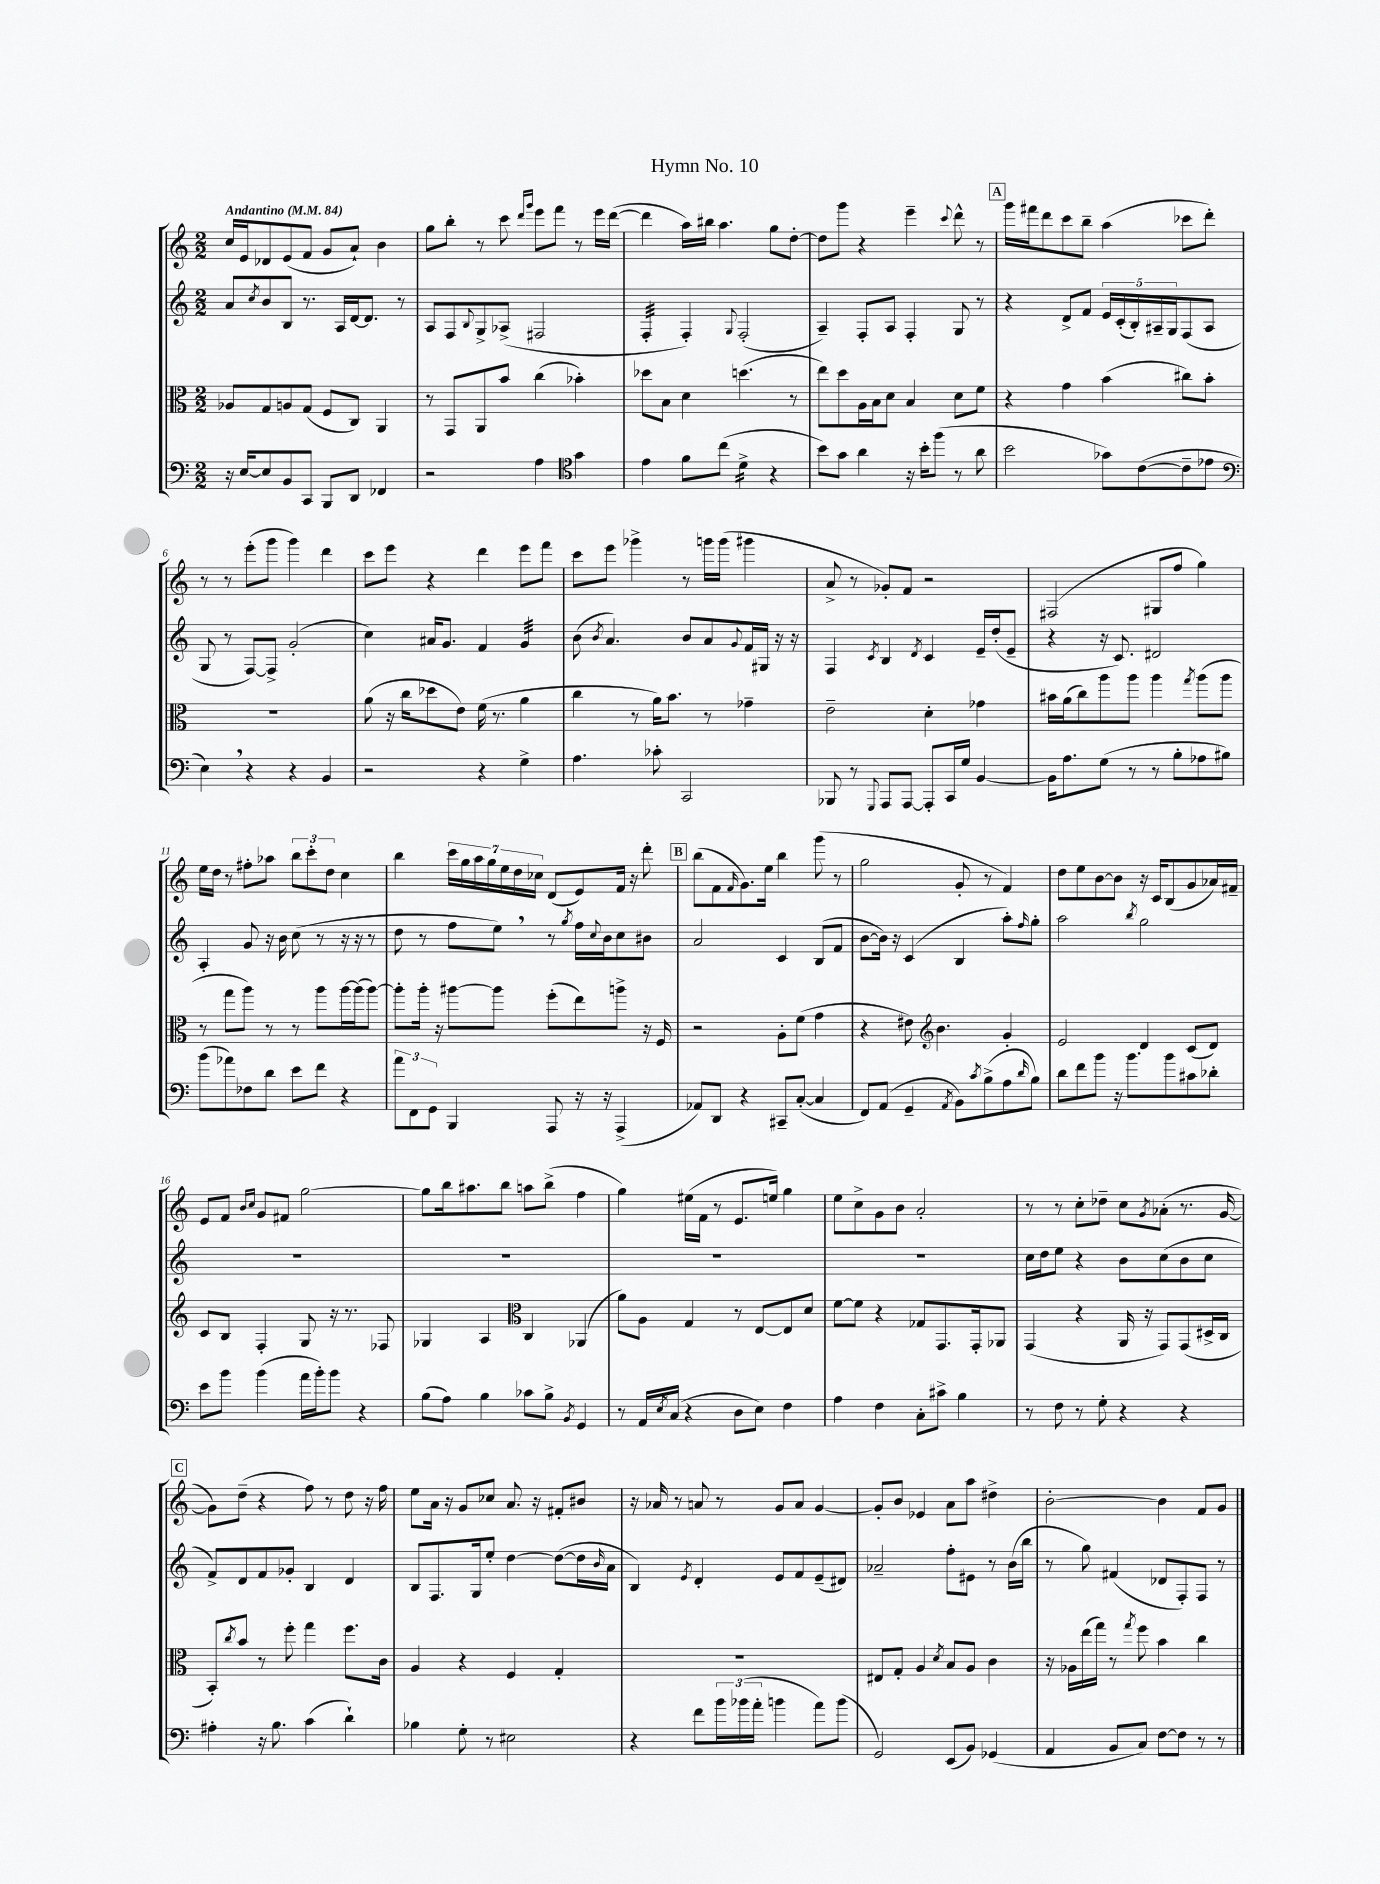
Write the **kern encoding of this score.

**kern	**kern	**kern	**kern
*staff4	*staff3	*staff2	*staff1
*clefF4	*clefC3	*clefG2	*clefG2
*k[]	*k[]	*k[]	*k[]
*M2/2	*M2/2	*M2/2	*M2/2
*MM84	*MM84	*MM84	*MM84
16r	8A-/L	8a/L	16cc/LL
[16E/LK	.	.	16e/J
.	.	8qcc/	.
8E/]	8G/	8b/	8d-/
8BB/	8A/	8B/J	(8e/
8CC/J	(8G/J	8.r	8f/J
8BBB/L	8F/L	.	8g/L
.	.	16A/LL	.
8DD/J	8C/J)	[16d/J	8a`/J)
.	.	8.d/]J	.
4FF-/	4AA/	.	4b\
.	.	8r	.
=	=	=	=
2r	8r	8A/L	8gg\L
.	8GG/L	8F/	8bb'\J
.	.	8qqB/	.
.	8AA/	8G^/	8r
.	8b/J	(8A-^/J	8ccc\
.	.	.	16qqddd/LL
.	.	.	16qqggg/JJ
4A\	(4cc\	2F#/	8eee\L
.	.	.	8fff\J
*clefC4	*	*	*
4g\	4b-'\)	.	8r
.	.	.	16eee\LL
.	.	.	([16ddd\JJ
=	=	=	=
4e\	8dd-\L	4F'/	4ddd\]
.	8B\J	.	.
8f\L	4d\	4F'/)	16aa\LL)
.	.	.	16bb#\JJ
(8cc\J	.	.	4.aa\
.	.	8qqG/	.
4d^\	(4.dd\	(2F'/	.
4r	.	.	8gg\L
.	8r	.	[8dd'\J
=	=	=	=
8b\L)	8ee\L)	4A~/)	8dd\]L
8g\J	8dd\	.	8ggg\J
4a\	16A\L	8F'/L	4r
.	16B\J	.	.
.	8d\J	8A/J	.
16r	4B/	4F'/	4eee~\
16b'\LK	.	.	.
(8ff\J	.	.	.
.	.	.	8qqccc/
8r	8d\L	8G/	8ddd^^\
8a\	8f\J	8r	8r
=	=	=	=
2b\	4r	4r	16ggg\LL
.	.	.	16fff#\J
.	.	.	8ddd\
.	4g\	8d^/L	8ccc\
.	.	8f/J	8bb~\J
8g-\L)	(4b\	20e/LL	(4aa\
.	.	(20c'/	.
.	.	20B'/)	.
([8c\	.	.	.
.	.	20A#~/	.
.	.	20G/J	.
8c~\]	8cc#\L)	(8F/	8ccc-\L
8e-\J	8b'\J	8A#/J	8ddd'\J)
=	=	=	=
*clefF4	*	*	*
4E\)	1r	8G/	8r
.	.	8r	8r
4r	.	[8F/L)	(8eee'\L
.	.	8F^/]J	8ggg\J
4r	.	(2g'/	4ggg\)
4BB/	.	.	4ddd\
=	=	=	=
2r	(8a\	4cc\)	8ccc\L
.	16r	.	8eee\J
.	16cc\LK	.	.
.	8dd-\	16a#/LK	4r
.	.	8.g/J	.
.	8e\J)	.	.
4r	(16f\	4f/	4ddd\
.	8.r	.	.
4G^\	4a\	4g/	8eee\L
.	.	.	8fff\J
=	=	=	=
4.A\	4cc\	(8b\	8ccc\L
.	.	8qb/	.
.	.	4.a/)	8eee\J
.	8r	.	4ggg-^\
8c-'\	16a\LK)	.	.
.	8.b\J	.	.
2CC/	.	8b/L	8r
.	8r	8a/	16ggg\LL
.	.	.	(16ggg\JJ
.	.	8qqg/	.
.	4g-~\	16f/L	4ggg#\
.	.	16G#/JJ	.
.	.	16r	.
.	.	16r	.
=	=	=	=
8BBB-/	2e~\	4F/	8a^/
8r	.	.	8r
8qqGGG/	.	8qc/	.
8AAA/L	.	4B/	8g-'/L)
[8AAA/J	.	.	8f/J
.	.	8qd/	.
8AAA'/]L	4d'\	4c/	2r
16CC/L	.	.	.
16G/JJ	.	.	.
[4BB/	4g-\	16e~/LL	.
.	.	(16dd'/J	.
.	.	8e~/J	.
=	=	=	=
16BB\]LK	16b#\LL	4r	(2F#/
8.A\	(16a\J	.	.
.	8cc\)	.	.
(8G\J	8aa\	16r	.
.	.	8.c/)	.
8r	8aa\J	.	.
8r	4aa\	2d#/	8G#/L
8B'\L	.	.	8ff/J
.	8qgg/	.	.
8A-\	(8aa\L	.	4gg\)
8B#\J)	8aa\J	.	.
=	=	=	=
(8b\L	8r	4A'/	16ee\LL
.	.	.	16dd\JJ
8a-\)	8gg\L	.	8r
8F-\	8aa\J)	8g/	8ff#'\L
8d\J	8r	16r	8aa-\J
.	.	16b\	.
8e\L	8r	(8cc\	12bb\L
.	.	.	12ccc'\
8f\J	8aa\L	8r	.
.	.	.	12dd\J
4r	[16aa\L	16r	4cc\
.	(16aa\]J	16r	.
.	[8aa\J)	8r	.
=	=	=	=
12a\L	8aa'\]L	8dd\	4bb\
12FF\	.	.	.
.	16aa'\Jk	8r	.
12GG\J	.	.	.
.	16r	.	.
4BBB/	[8aa#\L	8ff\L	28ccc\LL
.	.	.	28gg\
.	.	.	28aa\
.	.	.	28gg\
.	8aa#\]J	8ee\J)	.
.	.	.	28ee\
.	.	.	28dd\
.	.	.	28cc-\JJ
8AAA/	(8ff'\L	8r	(8d/L
.	.	8qgg/	.
16r	8ee\)	16ff\LL	8e/)
.	.	8qqcc/	.
16r	.	16b\J	.
(4AAA^/	8aa^\J	8cc\	16f/Jk
.	.	.	16r
.	16r	8b#\J	8ddd'\
.	16F/	.	.
=	=	=	=
8AA-/L)	2r	2a/	(8bb\L
8DD/J	.	.	8f\
.	.	.	16qqf/
4r	.	.	8.g\)
.	.	.	16ee\Jk
8CC#~/L	8A'\L	4c/	4bb\
([8C'/J	(8f\J	.	.
4C/]	4g\	(8B/L	(8ggg\
.	.	8f/J	8r
=	=	=	=
8FF/L)	4r	[8b\L	2gg\
(8AA/J	.	16b\]Jk)	.
.	.	16r	.
4GG~/	8e#\)	(4c/	.
*	*clefG2	*	*
.	4.b\	.	.
8qAA/	.	.	.
8BB\L)	.	4B/	8g'/
8qc/	.	.	.
(8B^\	.	.	8r
8A\	4g'/	8aa'\L)	4f/)
16qqd/	.	16qqff/	.
8B\J)	.	8gg'\J	.
=	=	=	=
8d\L	2e/	2aa\	8dd\L
8f\	.	.	8ee\
8b\J	.	.	[8b\
16r	.	.	8b\]J
8.b\L	.	.	.
.	.	8qbb/	.
.	4d/	2gg\	16r
.	.	.	16c/LK
8b\	.	.	(8B/
8c#\	(8c/L	.	8g/
8d-'\J	8d/J)	.	16a-/L)
.	.	.	16f#~/JJ
=	=	=	=
8e\L	8c/L	1r	8e/L
8b\J	8B/J	.	8f/J
.	.	.	16qqb/LL
.	.	.	16qqcc/JJ
(4b\	4F'/	.	8g/L
.	.	.	8f#/J
16a\LL	8G/	.	[2gg\
16b'\J)	.	.	.
8b\J	16r	.	.
.	8.r	.	.
4r	.	.	.
.	8F-/	.	.
=	=	=	=
(8B\L	4G-/	1r	8gg\]L
8A\J)	.	.	16bb\k
.	.	.	8.aa#\
4B\	4A/	.	.
.	.	.	8bb\J
*	*clefC3	*	*
8c-\L	4C/	.	8aa\L
8B^\J	.	.	(8bb^\J
8qBB/	.	.	.
4GG/	(4AA-/	.	4ff\
=	=	=	=
8r	8a\L)	1r	4gg\)
16AA/LL	8A\J	.	.
8qE/	.	.	.
(16C/JJ	.	.	.
4r	4G/	.	(16ee#\LL
.	.	.	16f\JJ
.	.	.	8r
8D\L	8r	.	8.e/L
8E\J)	[8E/L	.	.
.	.	.	16ee/Jk)
4F\	8E/]	.	4gg\
.	8d/J	.	.
=	=	=	=
4A\	[8f\L	1r	8ee\L
.	8f\]J	.	8cc^\
4F\	4r	.	8g\
.	.	.	8b\J
8C'\L	8G-/L	.	2a'/
8c#^\J	8.GG/	.	.
4B\	.	.	.
.	16GG'/k	.	.
.	8AA-/J	.	.
=	=	=	=
8r	(4GG/	16cc\LL	8r
.	.	16dd\J	.
8F\	.	8ee\J	8r
8r	4r	4r	8cc'\L
8G'\	.	.	8dd-~\J
4r	16AA/	8b\L	8cc\L
.	16r	.	.
.	.	.	8qg/
.	8GG/L)	(8cc\	(8a-'\J
4r	(8GG/	8b\	8.r
.	16D#^/L	8cc\J	.
.	16C/JJ	.	[16g/
=	=	=	=
4A#'\	8BB'/L)	8f^/L)	8g\]L)
.	8qcc/	.	.
.	8b/J	8d/	(8dd~\J
16r	8r	8f/	4r
8.B\	.	.	.
.	8ff'\	8g-'/J	.
(4c\	4gg\	4B/	8ff\)
.	.	.	8r
4d`\)	8.ff\L	4d/	8dd\
.	.	.	16r
.	16c\Jk	.	16ff\
=	=	=	=
4B-\	4A/	8B/L	8ee\L
.	.	8.F/	16a\Jk
.	.	.	16r
8G'\	4r	.	8g/L
.	.	16G/k	.
8r	.	8ee'/J	8cc-/J
2E#\	4F/	[4dd\	8.a/
.	.	.	16r
.	4G'/	(8dd\_L	8f#'/L
.	.	16dd\]L	8b#/J
.	.	16qqb/	.
.	.	16a\JJ	.
=	=	=	=
4r	1r	4B/)	16r
.	.	.	16a-/
.	.	.	8r
.	.	8qe/	.
8f\L	.	4d'/	8a/
24b\L	.	.	8r
(24b-\	.	.	.
24a'\JJ	.	.	.
4b\	.	8e/L	8g/L
.	.	8f/	8a/J
8a\L)	.	(8e~/	[4g/
(8b\J	.	8d#/J)	.
=	=	=	=
2GG/)	8E#/L	2a-~/	8g'/]L
.	8G'/J	.	8b/J
.	4A/	.	4e-/
.	8qd/	.	.
(8EE/L	8B/L	8ff'\L	8a\L
8BB/J)	8A/J	8e#\J	8aa\J
(4GG-/	4c\	8r	4dd#^\
.	.	(16b\LL	.
.	.	16bb\JJ	.
=	=	=	=
4AA/	16r	8r	[2b'\
.	16A-\LL	.	.
.	(16ee\	8gg\)	.
.	16gg\JJ)	.	.
8BB/L	8r	(4f#/	.
.	8qgg/	.	.
8C/J)	8ff\	.	.
[8F\L	4b\	8d-/L	4b\]
8F\]J	.	8F'/)	.
8r	4cc\	8F/J	8f/L
8r	.	8r	8g/J
==	==	==	==
*-	*-	*-	*-
